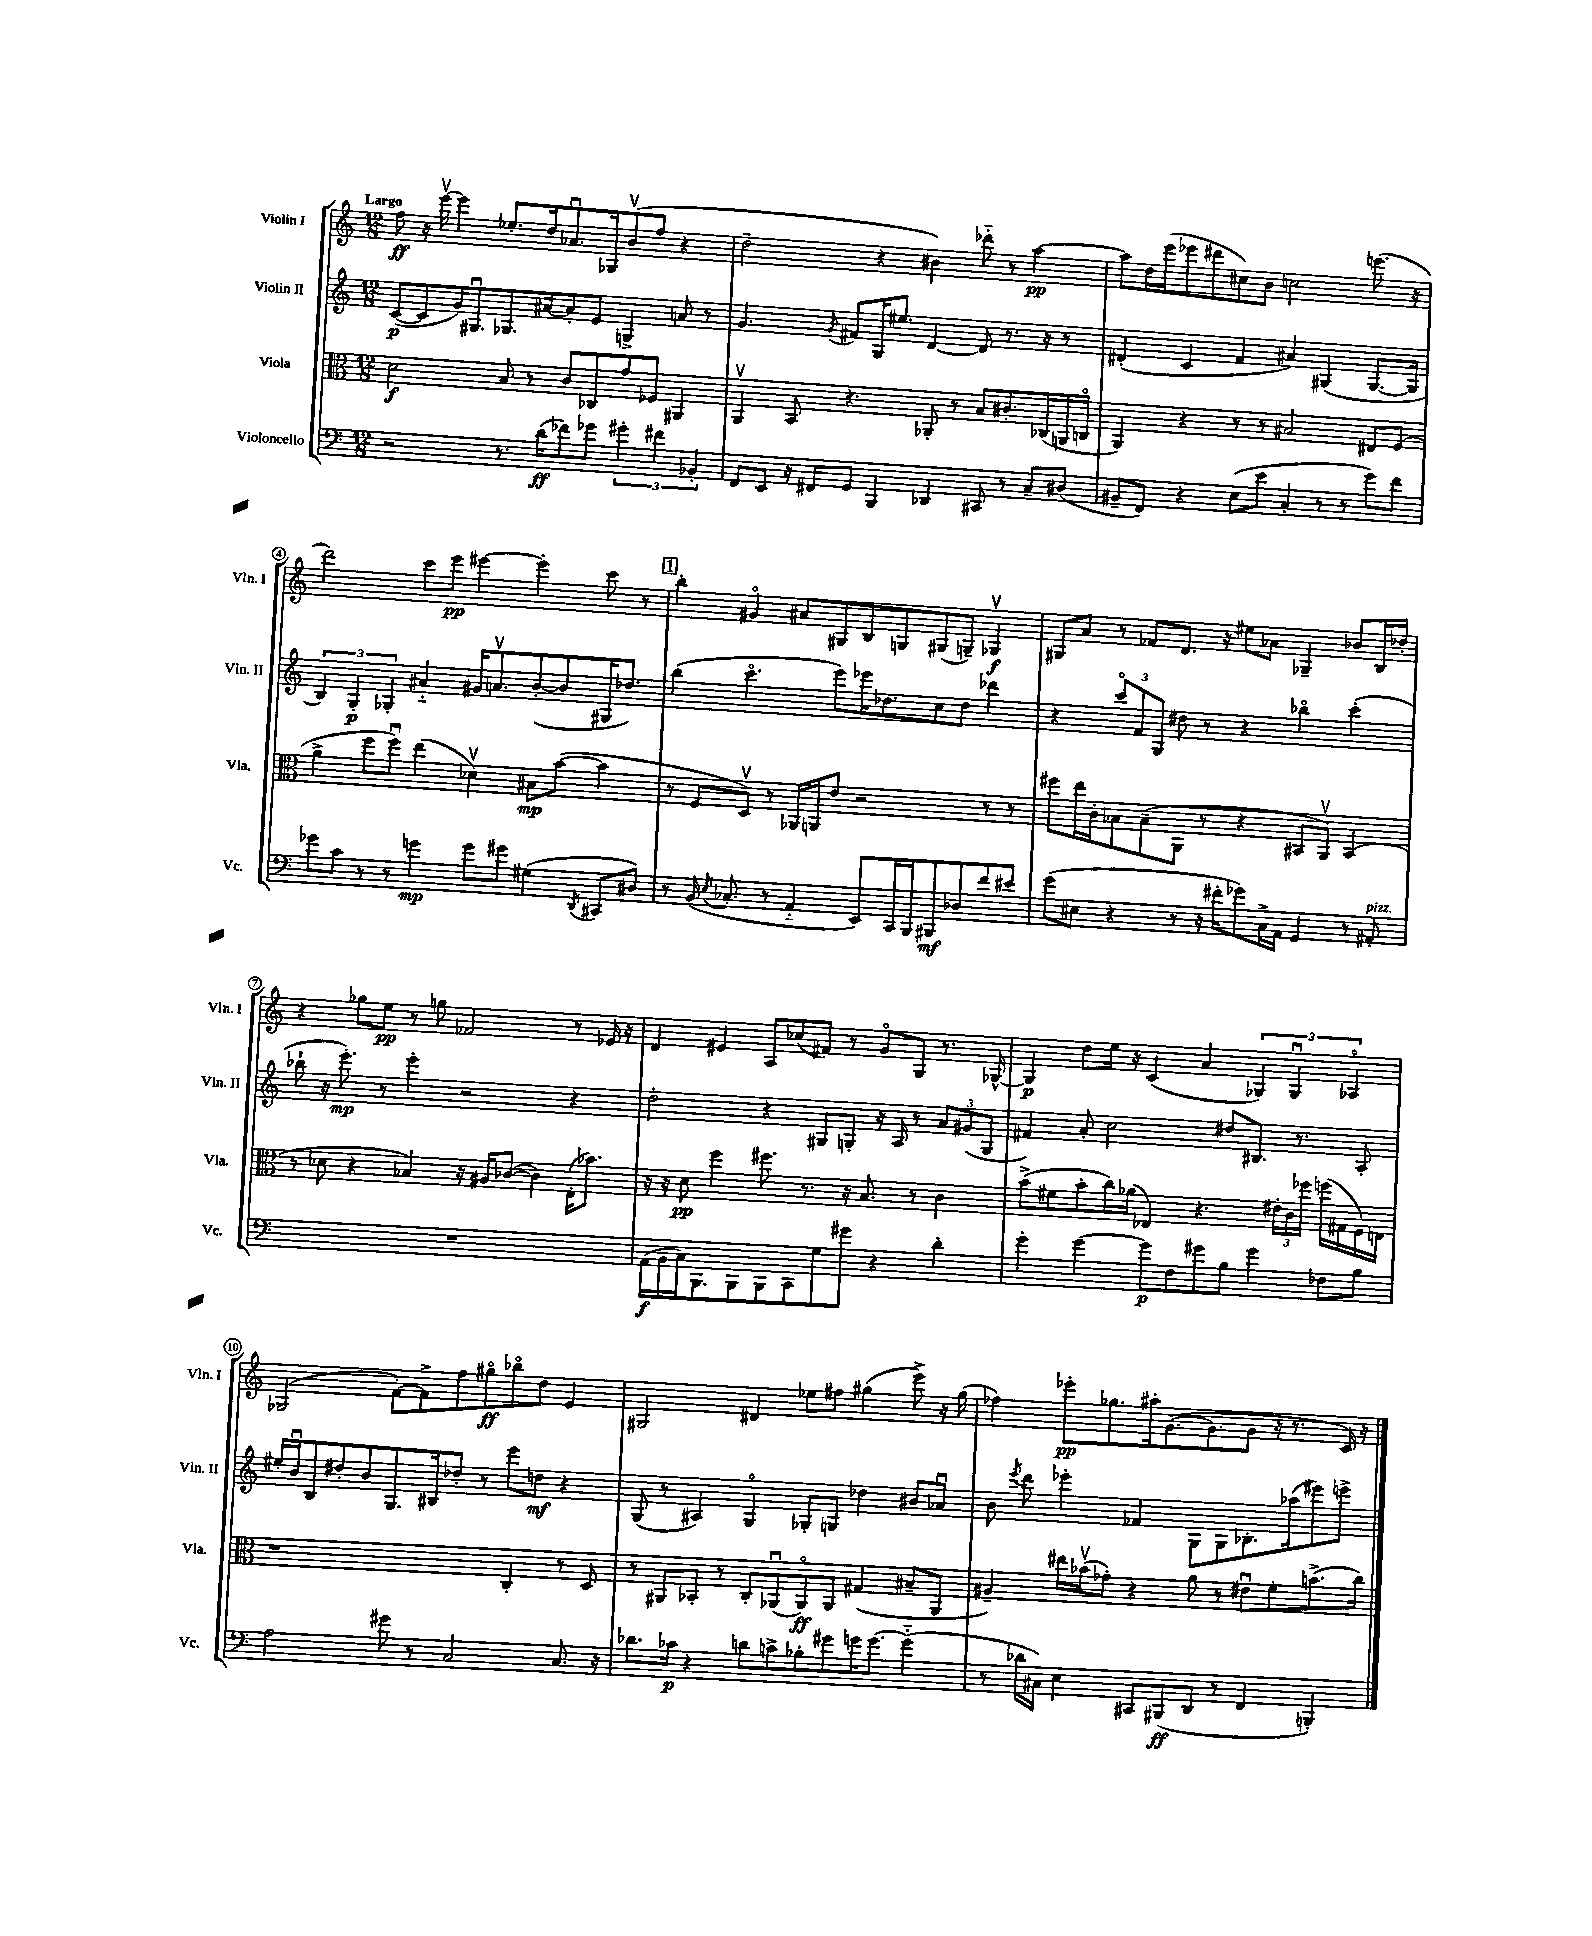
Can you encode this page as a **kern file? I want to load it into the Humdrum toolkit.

**kern	**kern	**kern	**kern
*staff4	*staff3	*staff2	*staff1
*clefF4	*clefC3	*clefG2	*clefG2
*k[]	*k[]	*k[]	*k[]
*M12/8	*M12/8	*M12/8	*M12/8
2r	2d	([8c	8ff
.	.	8c]	16r
.	.	.	[16eeev
.	.	16g)	4eee]
.	.	8.G#u	.
8.r	8B	8.G-	8.ee-'
.	8r	.	.
(16d	.	[16a#	16dd
8f-)	8c	8a#']	8.a-u
8g-	8C-	8e	.
.	.	.	16G-
6g#'	8g	4G^	(8bv
.	8F-	.	8ff
6f#	.	.	.
.	4AA#	8a	4r
6BB-'	.	.	.
.	.	8r	.
=	=	=	=
8FF	4AAv	4.g	2dd~
8EE	.	.	.
16r	8BB	.	.
16FF#	.	.	.
.	.	8qg	.
8GG	4.r	8f#	.
4BBB	.	16G	4r
.	.	8.ee#	.
4DD-	8AA-'	[4d	4b#)
.	8r	.	.
8CC#	8B	8d]	8ddd-'~
8r	8.c#'	8.r	8r
8C~	.	.	[4aa
.	(16C-	16r	.
(8D#	16AA	8r	.
.	16Co	.	.
=	=	=	=
8BB#~	4AA)	(4d#'	8aa]
8FF)	.	.	16dd
.	.	.	(16eee
4r	4r	4c	8eee-
.	.	.	8ddd#
(8E	8r	4f	8cc#)
8e	8r	.	8b
4C'	2B#	4a#)	2cc
8r	.	(4G#	.
8r	.	.	.
8g)	8E#	[8.G#	(8.eee
8f	(8F	.	.
.	.	16G#]	16r
=	=	=	=
8g-	4a^	6B)	2ddd)
8c	.	.	.
.	.	6G'	.
8r	8ff	.	.
.	.	6G-'	.
8r	8ffu)	.	.
4g	(4ee	4a#'~	8ccc
.	.	.	8eee
8g	4d-v)	16g#	[4eee#
.	.	8.av	.
8g#	.	.	.
(4G#	8B#	([8b'	4eee#']
.	([8b	8b]	.
8qDD	.	.	.
8CC#	4b]	16G#	8ccc
.	.	8.dd-)	.
8D#)	.	.	8r
=	=	=	=
8r	8r	(4bb	4bb'
(16BB	8F	.	.
8qE	.	.	.
8.C-'	.	.	.
.	8Dv)	4.ccco	4g#o
8r	8r	.	.
4AA'~	16AA-	.	8a#
.	16AA	.	.
.	8e	8eee)	8G#
8EE)	2r	16eee-	8B
.	.	8.dd-	.
16CC	.	.	8G
16BBB	.	.	.
8BBB#	.	8cc	(8G#
8D-	.	8dd-	8G~)
8f	8r	4ddd-	4G-v
8e#	8r	.	.
=	=	=	=
(8g	8ff#	4r	8G#
8E#	16ee	.	8a
.	16c'	.	.
4r	8B-	12ccco	8r
.	.	12f	.
.	(8B-~	.	8f-
.	.	12G	.
8r	8AA	8dd#	8.d
16r	8r	8r	.
16f#'	.	.	16r
8g-)	4r	4r	8ee#
16C^	.	.	8a-
16AA	.	.	.
4GG	8BB#	4bb-o	4G-~
.	8AAv)	.	.
8r	(4BB#	(4ccc'	8b-
8AA#'	.	.	16B
.	.	.	16dd-'
=	=	=	=
1.r	8r	8bb-`	4r
.	8d-	16r	.
.	.	8.eee')	.
.	4r	.	8gg-
.	.	8r	8ee
.	4B-)	4eee'	8r
.	.	.	8gg
.	16r	2r	2f-
.	16A#	.	.
.	([8c-	.	.
.	4c-])	.	.
.	(16E'	4r	8r
.	8.b-)	.	.
.	.	.	16e-
.	.	.	16r
=	=	=	=
(16AA	16r	2dd'	4d
16BB	16r	.	.
16C)	8d	.	.
8.BBB	.	.	.
.	4ff	.	4e#
8BBB	.	.	.
8BBB	8.ff#	4r	8A
8CC	.	.	(8cc-
.	8.r	.	.
8G	.	8G#	8f#)
8g#	16r	8G'	8r
.	8.B	.	.
4r	.	16r	8go
.	.	16A	.
.	8r	8r	8G
4d'	4c	12a	8.r
.	.	(12g#	.
.	.	12G	.
.	.	.	[16G-^^
=	=	=	=
4g'	(8b^	4f#)	4G-]
.	8f#	.	.
[4g	8b'	8a'	8dd
.	16cc)	2cc	16ee
.	(16a-	.	16r
8g]	4E-)	.	(4c
8F	.	.	.
8g#	4.r	.	4a
8B	.	8dd#	.
4g#	.	8.B#	6G-)
.	24e#'	.	.
.	24c	.	6G-u
.	.	8.r	.
.	24ff-	.	.
8F-	(16ff	.	.
.	16G#	.	.
.	.	.	6A-o
8B	16F)	8A'	.
.	16E	.	.
=	=	=	=
2A	1r	16ee#'	(2G-
.	.	16bu	.
.	.	8B	.
.	.	8dd#'	.
.	.	8b	.
8g#	.	8.G	[8f')
8r	.	.	8f^]
.	.	16B#	.
2C	.	8dd-'	8ff
.	.	8r	8gg#o
.	4C'	8eee	8bb-o
.	.	8dd	8dd
8.C	8r	4r	4e
.	8D	.	.
16r	.	.	.
=	=	=	=
8.d-	8r	(8G	2G#
.	8AA#	8r	.
16c-	.	.	.
4r	8BB-'	4A#)	.
.	8r	.	.
8d	8C'	4Go	4d#
8c^	(8AA-u	.	.
8B-'	8AA-o)	8G-'	8ee-
8g#	8AA-	8G	8ff#
16g	(4G#	4dd-	(4gg#
[8.g	.	.	.
(4g'~]	8B#~	8b#	8eee^)
.	8AA-	8a-u	16r
.	.	.	(16gg#
=	=	=	=
8r	4A#~)	8b	4ff-)
.	.	8qeee	.
16d-	.	8ddd	.
16C#)	.	.	.
4E	16ee#	4eee-'	8eee-'
.	(16b-v	.	.
.	8g-')	.	8.gg-
8CC#	4r	4f-	.
.	.	.	16aa#'
(8BBB#	.	.	([8.g
8DD	8a	8G	.
.	.	.	8.g]
8r	8r	8G	.
4FF	8e#u	8.B-'	8g
.	8f'	.	16r
.	.	(16aa-	8.r
4BBB')	(8.b^	8eee#)	.
.	.	8eee^	16c)
.	16cc)	.	16r
==	==	==	==
*-	*-	*-	*-
